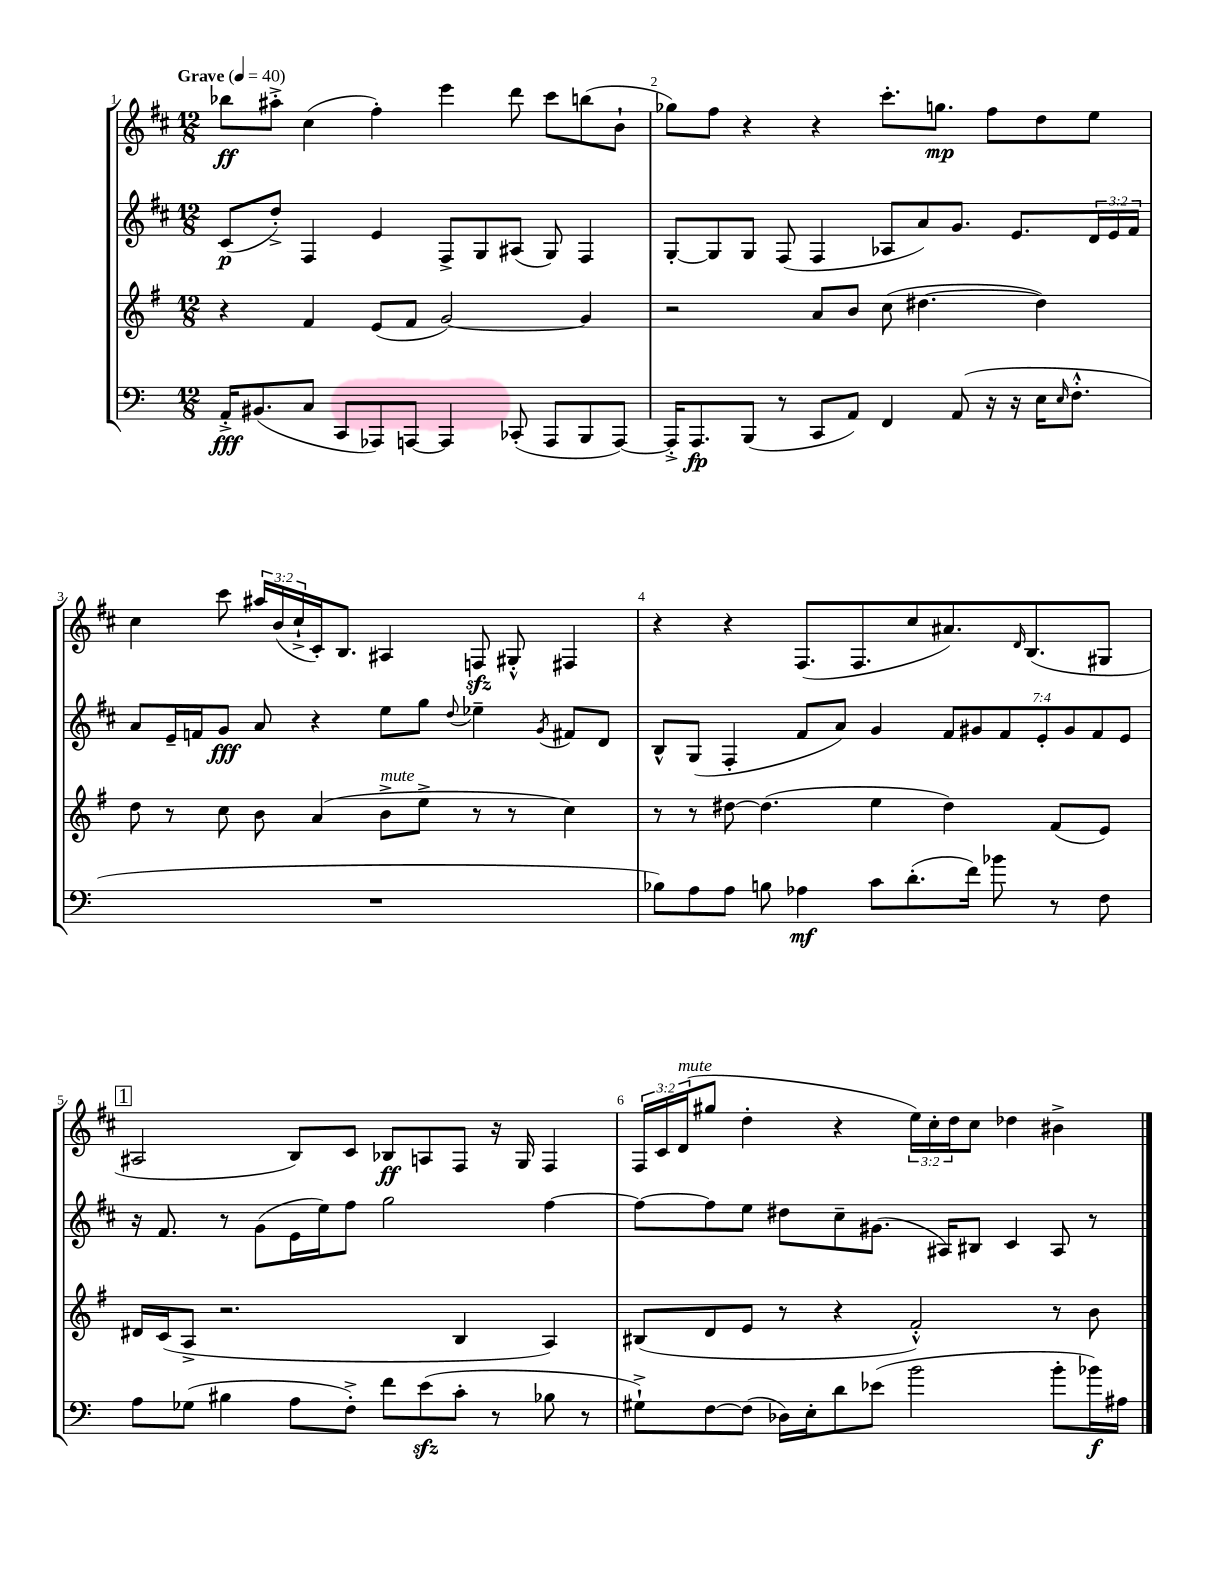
<<
\new StaffGroup <<
\new Staff = "s0" {
    \clef treble \key d \major \numericTimeSignature \time 12/8 \override Staff.TupletNumber.text = #tuplet-number::calc-fraction-text \tempo "Grave" 4 = 40
    bes''8\ff ais''8-.-> cis''4( fis''4-.) e'''4 d'''8 cis'''8 b''8( b'8-! |
    ges''8) fis''8 r4 r4 cis'''8.-. g''8.\mp fis''8 d''8 e''8 |
    cis''4 cis'''8 \tuplet 3/2 { ais''16 b'16( cis''16-!-> } cis'16-.) b8. ais4 f8\sfz gis8-.-^ fis4 |
    r4 r4 fis8.( fis8. cis''8 ais'8.) \grace { d'16 } b8.( gis8 |
    \mark \markup { \box "1" } ais2 b8) cis'8 bes8\ff a8 fis8 r16 g16 fis4 |
    \tuplet 3/2 { fis16 cis'16 d'16^\markup { \italic "mute" }( } gis''8 d''4-. r4 \tuplet 3/2 { e''16) cis''16-. d''16 } cis''8 des''4 bis'4-> \bar "|." |
}
\new Staff = "s1" {
    \clef treble \key d \major \numericTimeSignature \time 12/8 \override Staff.TupletNumber.text = #tuplet-number::calc-fraction-text
    cis'8\p( d''8-.->) fis4 e'4 fis8-> g8 ais8( g8) fis4 |
    g8~-. g8 g8 fis8( fis4 aes8 a'8) g'8. e'8. \tuplet 3/2 { d'16 e'16 fis'16 } |
    a'8 e'16-- f'16 g'8\fff a'8 r4 e''8 g''8 \appoggiatura { d''8 } ees''4-- \acciaccatura { g'8 } fis'8 d'8 |
    b8-^ g8( fis4-. fis'8 a'8) g'4 \tuplet 7/4 { fis'8 gis'8 fis'8 e'8-. gis'8 fis'8 e'8 } |
    \mark \markup { \box "1" } r16 fis'8. r8 g'8( e'16 e''16) fis''8 g''2 fis''4~ |
    fis''8~ fis''8 e''8 dis''8 cis''8-- gis'8.( ais16) bis8 cis'4 ais8 r8 \bar "|." |
}
\new Staff = "s2" {
    \clef treble \key g \major \numericTimeSignature \time 12/8
    r4 fis'4 e'8( fis'8 g'2~) g'4 |
    r2 a'8 b'8 c''8( dis''4.~ dis''4) |
    d''8 r8 c''8 b'8 a'4( b'8->^\markup { \italic "mute" } e''8-> r8 r8 c''4) |
    r8 r8 dis''8~ dis''4.( e''4 dis''4) fis'8( e'8) |
    \mark \markup { \box "1" } dis'16 c'16( a8-> r2. b4 a4) |
    bis8( d'8 e'8 r8 r4 fis'2-.-^) r8 b'8 \bar "|." |
}
\new Staff = "s3" {
    \clef bass \key c \major \numericTimeSignature \time 12/8
    a,16-.->\fff bis,8.( c8 c,8 aes,,8) a,,8~ a,,4 ces,8-.( a,,8 b,,8 a,,8~) |
    a,,16-.-> a,,8.\fp b,,8( r8 c,8 a,8) f,4 a,8( r16 r16 e16 \grace { e16 } f8.-.-^ |
    R1. |
    bes8) a8 a8 b8 aes4\mf c'8 d'8.-.( f'16) bes'8 r8 f8 |
    \mark \markup { \box "1" } a8 ges8( bis4 a8 f8-.->) f'8 e'8\sfz( c'8-. r8 bes8 r8 |
    gis8-!->) f8~ f8( des16) e16-. d'8 ees'8( b'2 b'8-. bes'16\f) ais16 \bar "|." |
}
>>
>>
\layout { \context { \Score \override BarNumber.break-visibility = ##(#f #t #t) barNumberVisibility = #all-bar-numbers-visible } }
